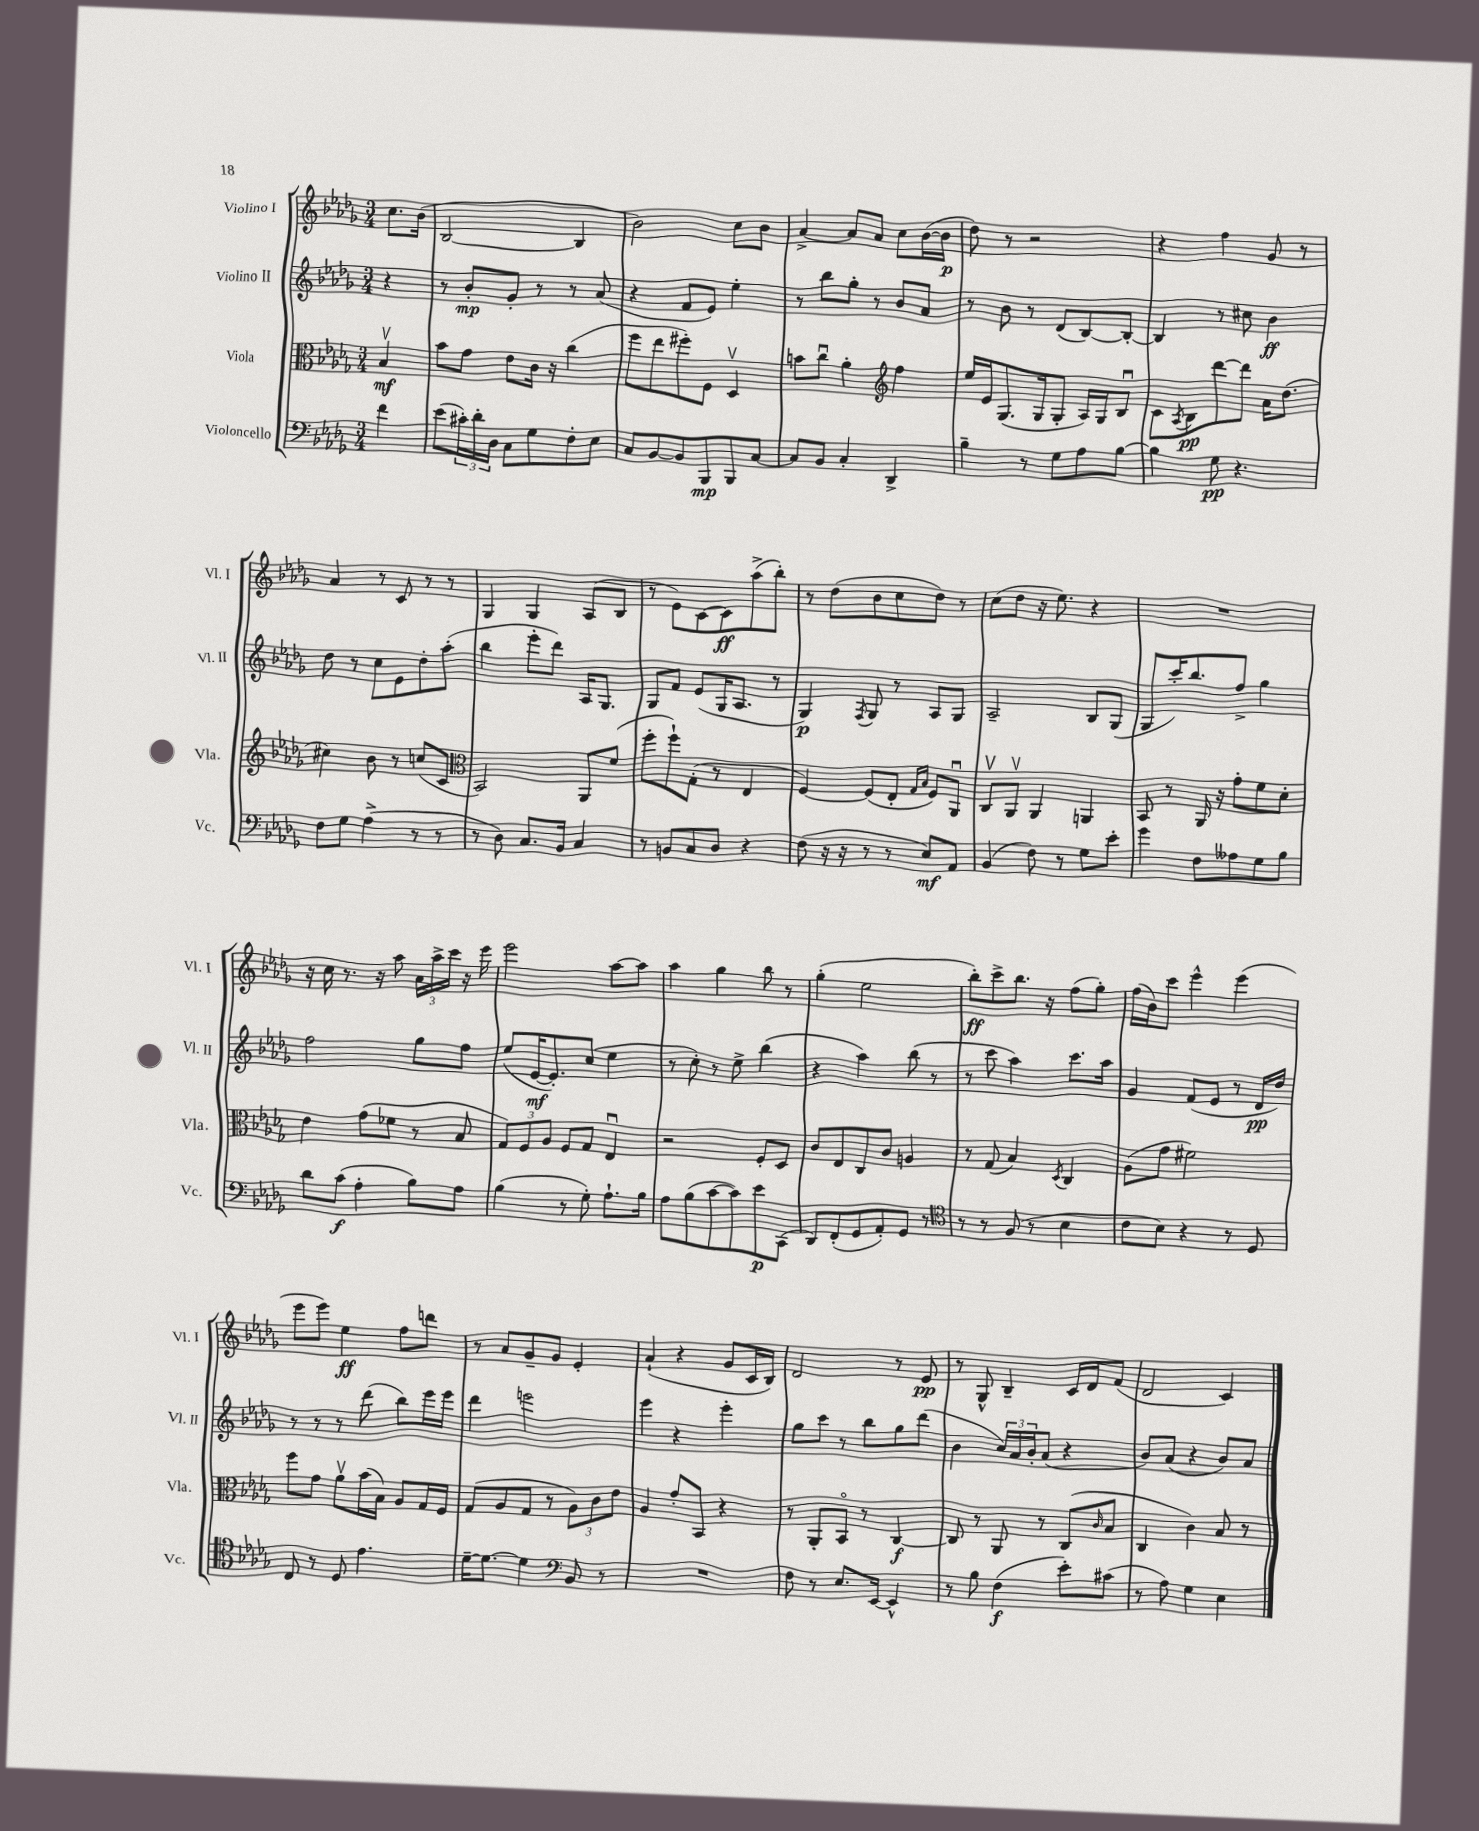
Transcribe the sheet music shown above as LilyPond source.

<<
\new StaffGroup <<
\new Staff = "s0" \with { instrumentName = "Violino I" shortInstrumentName = "Vl. I" } {
    \clef treble \key des \major \numericTimeSignature \time 3/4 \partial 4
    c''8. bes'16( |
    bes2~ bes4 |
    bes'2) c''8 bes'8 |
    aes'4~-> aes'8 aes'8 c''8 bes'16~( bes'16\p |
    des''8) r8 r2 |
    r4 f''4 ges'8 r8 |
    aes'4 r8 c'8 r8 r8 |
    ges4 ges4 aes8( bes8 |
    r8 ees'8) c'8~ c'8\ff aes''8->( bes''8-.) |
    r8 des''8( bes'8 c''8 des''8) r8 |
    c''8( des''8 r16 ees''8.) r4 |
    R2. |
    r16 c''16 r8. r16 aes''8 \tuplet 3/2 { aes'16 aes''16-> c'''16 } r16 ees'''16 |
    ees'''2 aes''8~ aes''8 |
    aes''4 ges''4 bes''8 r8 |
    ges''4-.( ees''2 |
    bes''8-.\ff) c'''8-> bes''8. r16 f''8( ges''8-.) |
    f''16( bes'16) c'''8 ees'''4-^ ees'''4( |
    ees'''8 ees'''8) ees''4\ff f''8 d'''8 |
    r8 aes'8 ges'8-- ges'8 ees'4-. |
    aes'4-!( r4 ges'8 c'16 bes16) |
    des'2 r8 ees'8\pp |
    r8 ges8-^ bes4-- c'16 des'16 f'8( |
    des'2 c'4) \bar "|." |
}
\new Staff = "s1" \with { instrumentName = "Violino II" shortInstrumentName = "Vl. II" } {
    \clef treble \key des \major \numericTimeSignature \time 3/4 \partial 4
    r4 |
    r8 bes'8-.\mp ges'8-. r8 r8 aes'8( |
    r4 f'8 ees'8) ees''4-. |
    r8 bes''8 ges''8-. r8 bes'8 aes'8 |
    r8 bes'8 r8 des'8( bes8~) bes8~-. |
    bes4 r8 cis''8 bes'4\ff |
    des''8 r8 c''8 ees'8 des''8-. aes''8-.( |
    bes''4 ees'''8-. des'''8) aes16 ges8. |
    ges8 f'8 ees'8( ges16 aes8. r8 |
    ges4\p) \acciaccatura { f8 } ges8 r8 aes8 ges8 |
    aes2-- bes8 ges8( |
    ges8 c'''16-.) bes''8. f''8-> ges''4 |
    f''2 ges''8 f''8 |
    ees''8( ees'16~\mf ees'8.-.) c''8( ees''4 |
    r8 c''8-.) r8 ees''8-> bes''4( |
    r4 aes''4) bes''8( r8 |
    r8 c'''8 aes''4) c'''8. aes''16 |
    ges'4 f'8( ees'8 r8 des'16\pp des''16) |
    r8 r8 r8 des'''8( bes''8) ees'''16 ees'''16 |
    des'''4 e'''2 |
    ees'''4 r4 ees'''4-. |
    ges''8 c'''8 r8 bes''8 ges''8 des'''8( |
    bes'4 \tuplet 3/2 { c''16) aes'16 bes'16-. } aes'8( r4 |
    bes'8) aes'8( r4 bes'8) aes'8 \bar "|." |
}
\new Staff = "s2" \with { instrumentName = "Viola" shortInstrumentName = "Vla." } {
    \clef alto \key des \major \numericTimeSignature \time 3/4 \partial 4
    bes4\upbow\mf |
    bes'8 ges'8 ees'8 c'16 r16 c''4( |
    f''8 ees''8 fis''8-.) f8 des4\upbow |
    b'8 c''8\downbow aes'4-. \clef treble f''4 |
    ees''16 ees'16 ges8.( ges16 ges8-. aes16) ges16 bes8\downbow |
    c'8 \acciaccatura { aes8 } bes8\pp des'''8~ des'''8 aes'16 des''8.( |
    cis''4) bes'8 r8 c''8( c'8 |
    \clef alto bes,2) aes,8 f'8( |
    f''8-. f''8-!) ges8-.( r8 ees4 |
    f4~) f8( ees8-. \grace { ges16 bes16 } f8) aes,8\downbow |
    c8\upbow aes,8\upbow aes,4 a,4 |
    bes,8 r8 aes,16 r16 ges'8-. f'8 des'8-. |
    ees'4 ges'8( fes'8 r8 bes8 |
    \tuplet 3/2 { ges8) f8 aes8 } f8 ges8 ees4\downbow |
    r2 f8-. des8 |
    c'8 ees8 c8 c'8 a4 |
    r8 ges8( bes4) \acciaccatura { des8 } c4 |
    aes8( ges'8 fis'2) |
    f''8 ges'8 aes'8\upbow bes'16( bes16) aes8 ges16 f16 |
    ges8( aes8 ges8 r8 \tuplet 3/2 { aes8) c'8 ees'8 } |
    aes4 ges'8-. bes,8 r4 |
    r8 aes,8-. bes,8\flageolet r8 c4~\f |
    c8 r8 aes,8 r8 c8( \grace { c'16 } bes8 |
    c4 c'4) bes8 r8 \bar "|." |
}
\new Staff = "s3" \with { instrumentName = "Violoncello" shortInstrumentName = "Vc." } {
    \clef bass \key des \major \numericTimeSignature \time 3/4 \partial 4
    f'4 |
    ees'8( \tuplet 3/2 { cis'16-.) des'16-. des16 } c8 ges8 f8-. ees8 |
    c8 bes,8~ bes,8 bes,,8\mp bes,,8 c8~ |
    c8 bes,8 c4-. des,4-> |
    bes4-- r8 ges8 aes8 bes8~ |
    bes4 ges8\pp r4. |
    f8 ges8 aes4->( r8 r8 |
    r8 des8) c8. bes,16 c4 |
    r8 b,8 c8 des8 r4 |
    f8( r16 r16 r8 r8 ees8\mf) aes,8 |
    bes,4( f8) r8 ges8 ees'8-. |
    ges'4 f8 aeses8 ges8 bes8 |
    des'8 c'8\f( aes4-. bes8) aes8 |
    bes4( r8 ges8-.) aes8.-! bes16 |
    aes8 bes8( c'8~ c'8) ees'8\p c,8( |
    des,8) f,8-.( ges,8 aes,8-.) ges,8 r8 |
    \clef tenor r8 r8 f8( r8 bes4 |
    c'8 bes8) r4 r8 des8 |
    c8 r8 des8 ees'4. |
    des'16~-- des'8.~ des'4 \clef bass bes,8 r8 |
    R2. |
    f8 r8 ees8. ees,16~ ees,4-^ |
    r8 bes8 f4\f( ees'8-.) cis'8( |
    r8 aes8) ges4 ees4 \bar "|." |
}
>>
>>
\layout { \context { \Score \remove "Bar_number_engraver" } }
